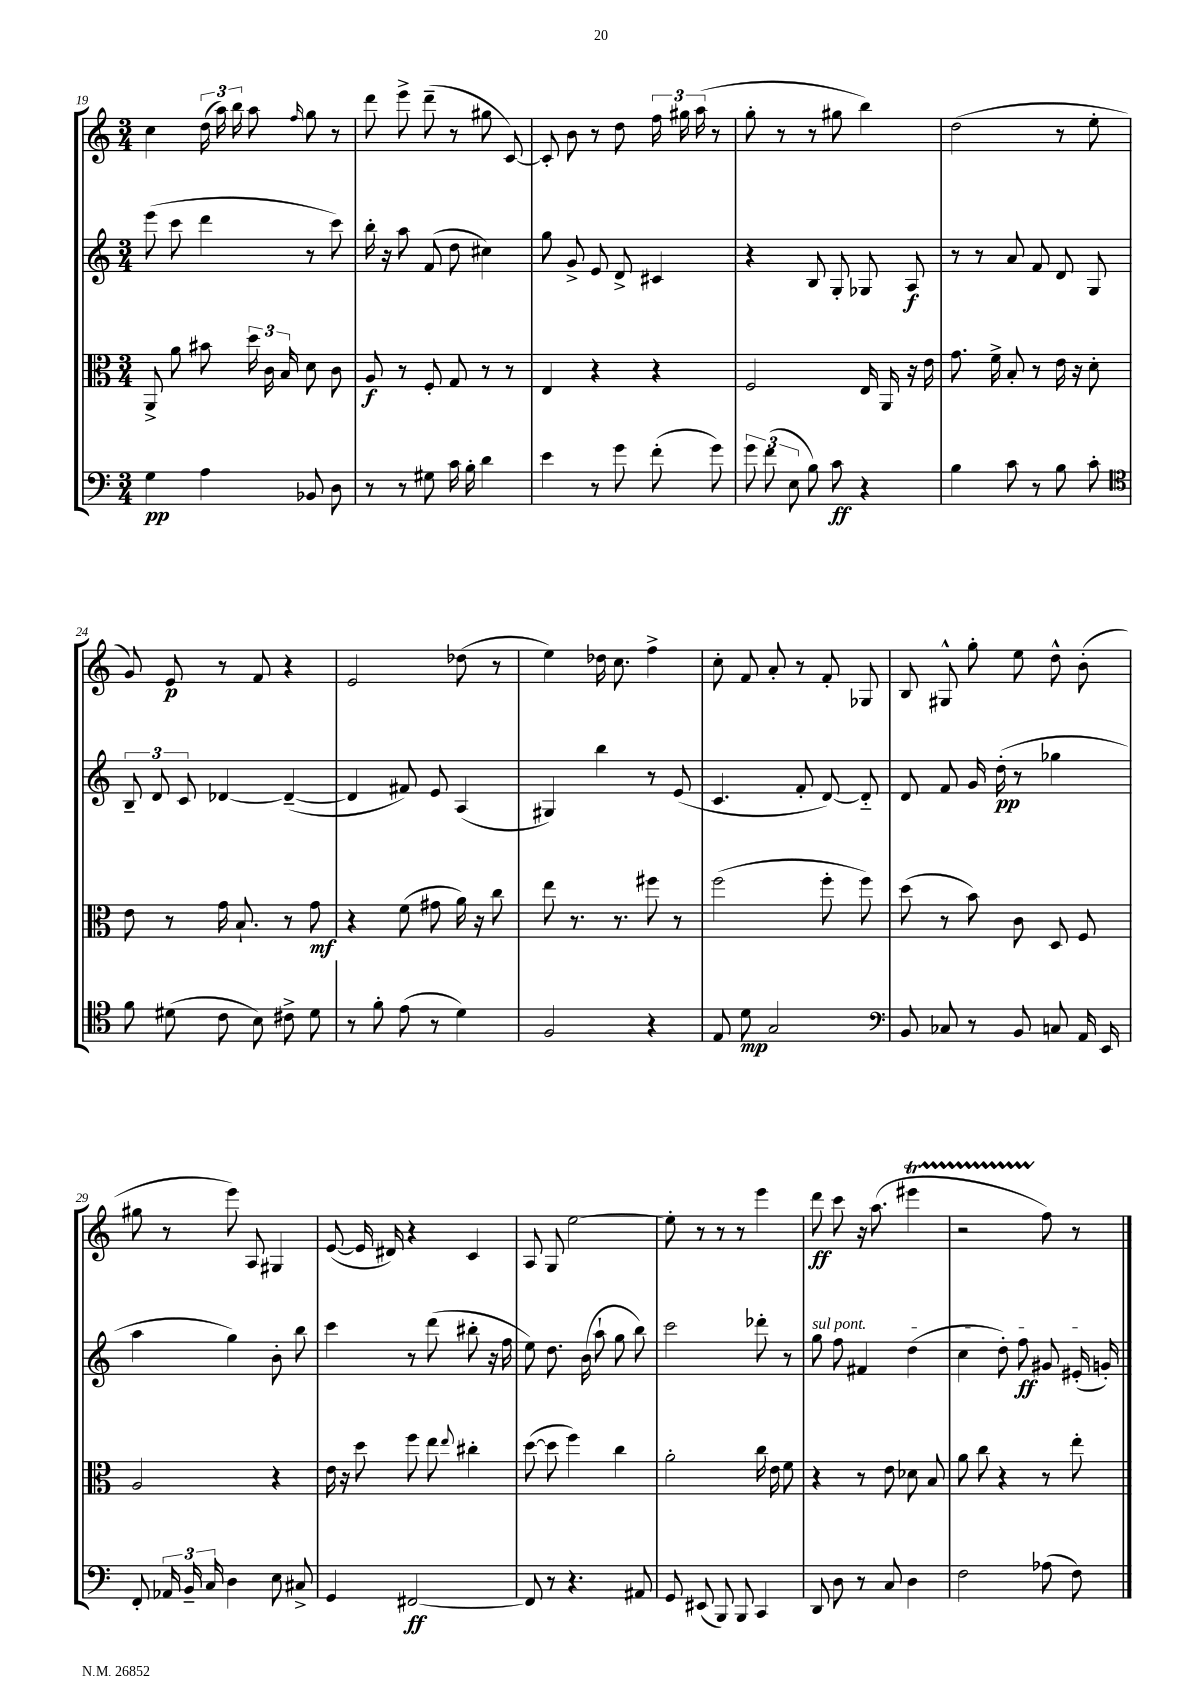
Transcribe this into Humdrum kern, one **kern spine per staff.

**kern	**kern	**kern	**kern
*staff4	*staff3	*staff2	*staff1
*clefF4	*clefC3	*clefG2	*clefG2
*k[]	*k[]	*k[]	*k[]
*M3/4	*M3/4	*M3/4	*M3/4
4G	8AA^	(8eee	4cc
.	8a	8ccc	.
4A	8b#	4ddd	(24dd
.	.	.	24aa)
.	.	.	24bb
.	24dd	.	8aa
.	24c	.	.
.	24B	.	.
.	.	.	16qqff
8BB-	8d	8r	8gg
8D	8c	8ccc)	8r
=	=	=	=
8r	8A	16bb'	8ddd
.	.	16r	.
8r	8r	8aa	8eee^
8G#	8F'	(8f	(8ddd~
16c	8G	8dd	8r
16B'	.	.	.
4d	8r	4cc#)	8gg#
.	8r	.	[8c)
=	=	=	=
4e	4E	8gg	8c']
.	.	8g^	8b
8r	4r	8e	8r
8g	.	8d^	8dd
(8f'	4r	4c#	24ff
.	.	.	24gg#
.	.	.	(24aa
8g)	.	.	8r
=	=	=	=
12g	2F	4r	8gg'
(12f	.	.	.
.	.	.	8r
12E	.	.	.
8B)	.	8B	8r
8c	.	8G'	8gg#
4r	16E	8G-	4bb)
.	16AA	.	.
.	16r	8A	.
.	16e	.	.
=	=	=	=
4B	8.g	8r	(2dd
.	.	8r	.
.	16f^	.	.
8c	8B'	8a	.
8r	8r	8f	.
8B	16e	8d	8r
.	16r	.	.
8c'	8d'	8G	8ee'
=	=	=	=
*clefC4	*	*	*
8f	8e	12B~	8g)
.	.	12d	.
(8d#	8r	.	8e
.	.	12c	.
8c	16g	[4d-	8r
.	8.B`	.	.
8B)	.	.	8f
8c#^	8r	(4d-~_	4r
8d#	8g	.	.
=	=	=	=
8r	4r	4d-]	2e
8f'	.	.	.
(8e	(8f	8f#)	.
8r	8g#	8e	.
4d)	16a)	(4A	(8dd-
.	16r	.	.
.	8cc	.	8r
=	=	=	=
2F	8ee	4G#)	4ee)
.	8.r	.	.
.	.	4bb	16dd-
.	8.r	.	8.cc
4r	8ff#	8r	4ff^
.	8r	(8e	.
=	=	=	=
8E	(2ff	4.c	8cc'
8d	.	.	8f
2G	.	.	8a'
.	.	8f'	8r
.	8ff'	[8d)	8f'
.	8ff)	8d'~]	8G-
=	=	=	=
*clefF4	*	*	*
8BB	(8dd	8d	8B
8C-	8r	8f	8G#^^
8r	8b)	16g	8gg'
.	.	(16dd'	.
8BB	8c	8r	8ee
8C	8D	4gg-	8dd^^
16AA	8F	.	(8b'
16EE	.	.	.
=	=	=	=
8FF'	2A	4aa	8gg#
24AA-	.	.	8r
24BB~	.	.	.
24C	.	.	.
4D	.	4gg)	8eee)
.	.	.	8A
8E	4r	8b'	4G#
8C#^	.	8bb	.
=	=	=	=
4GG	16e	4ccc	([8e
.	16r	.	.
.	8dd	.	16e]
.	.	.	16d#)
[2FF#	8ff	8r	4r
.	8ee	(8ddd	.
.	8qqee	.	.
.	4cc#'	8bb#'	4c
.	.	16r	.
.	.	16ff	.
=	=	=	=
8FF#]	([8dd	8ee)	8A
8r	8dd]	8.dd	8G
4.r	4ff)	.	[2ee
.	.	(16b	.
.	.	8aa`	.
.	4cc	8gg	.
8AA#	.	8bb)	.
=	=	=	=
8GG	2a'	2ccc	8ee']
(8EE#	.	.	8r
8BBB)	.	.	8r
8BBB	.	.	8r
4CC	16cc	8ddd-'	4eee
.	16e	.	.
.	8f	8r	.
=	=	=	=
8DD	4r	8gg	8ddd
8D	.	8ff	8ccc
8r	8r	4f#	16r
.	.	.	(8.aa
8C	8e	.	.
4D	8d-	(4dd	4eee#
.	8B	.	.
=	=	=	=
2F	8a	4cc	2r
.	8cc	.	.
.	4r	8dd')	.
.	.	8ff	.
(8A-	8r	8g#	8ff)
8F)	8ee'	(16e#'	8r
.	.	16g')	.
==	==	==	==
*-	*-	*-	*-
